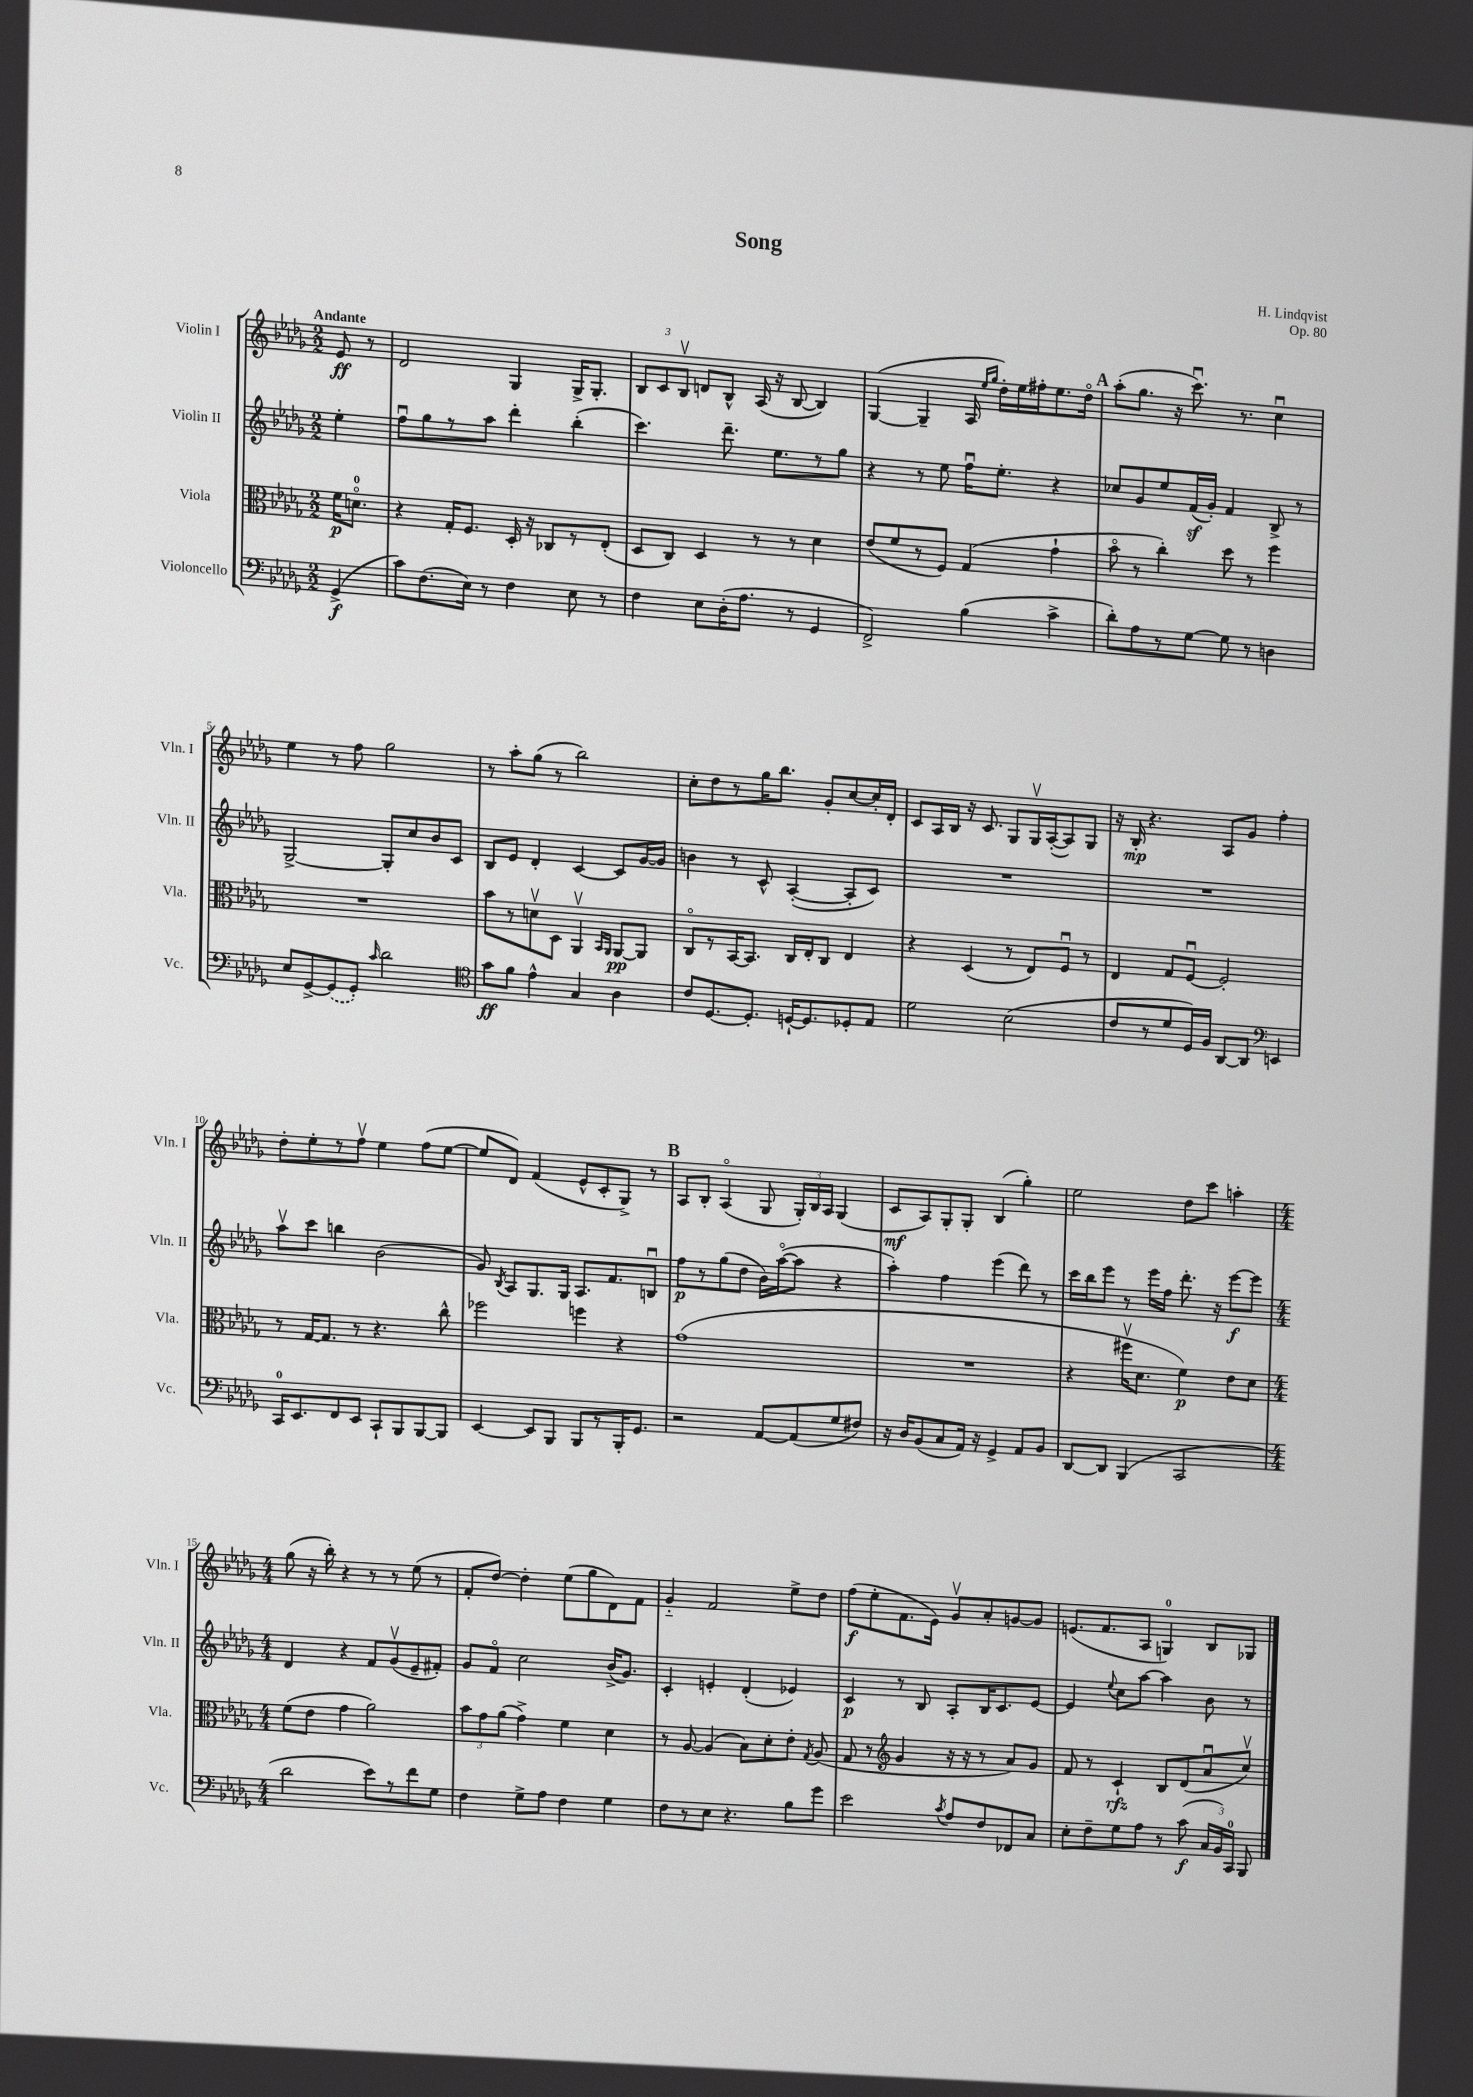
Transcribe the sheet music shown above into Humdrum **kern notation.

**kern	**kern	**kern	**kern
*staff4	*staff3	*staff2	*staff1
*clefF4	*clefC3	*clefG2	*clefG2
*k[b-e-a-d-g-]	*k[b-e-a-d-g-]	*k[b-e-a-d-g-]	*k[b-e-a-d-g-]
*M2/2	*M2/2	*M2/2	*M2/2
(4GG-^	16f	4ee-'	8e-
.	8.do	.	.
.	.	.	8r
=	=	=	=
8c)	4r	8ffu	2d-
(8.F	.	8gg-	.
.	16G-'	8r	.
16E-)	8.F	.	.
8r	.	8aa-	.
4F	16D-'	4ddd-'	4G-
.	16r	.	.
.	8C-	.	.
8E-	8r	(4bb-'	16G-^
.	.	.	8.G-'
8r	(8E-'	.	.
=	=	=	=
4F	8D-	4.ccc)	12B-
.	.	.	12c
.	8C)	.	.
.	.	.	12B-v
8E-	4D-	.	8d
(16D-'	.	8.ddd-~	8B-^^
8.A-	.	.	.
.	8r	.	(16A-
.	.	8.ee-	16r
8r	8r	.	[8B-
4GG-	4d-	8r	4B-])
.	.	8gg-	.
=	=	=	=
2FF^)	(8e-	4r	([4G-
.	8f	.	.
.	8r	8r	4G-~]
.	8F)	8ee-	.
(4B-	(4G-	16ffu	16A-
.	.	.	16qqee-
.	.	.	16qqgg-
.	.	8.ee-'	16dd-')
.	.	.	16ee-
.	.	.	16ff#'
4c^	4g-`	4r	8.ee-
.	.	.	16dd-o
=	=	=	=
8d-')	8b-o	8cc-	(8aa-'
8A-	8r	8g-	8.gg-
8r	4cc')	8ee-	.
.	.	.	16r
[8G-	.	(16f	8.cccu)
.	.	16g-')	.
8G-]	8dd-	4f	.
.	.	.	8.r
8r	8r	.	.
4D	4ff	8B-^	4ccu
.	.	8r	.
=	=	=	=
8E-	1r	[2G-^	4ee-
[8GG-^	.	.	.
(8GG-]	.	.	8r
8GG-')	.	.	8ff
16qqc	.	.	.
2d-	.	8G-']	2gg-
.	.	8cc	.
.	.	8b-	.
.	.	8c	.
=	=	=	=
*clefC4	*	*	*
8g-	8b-	8B-	8r
8f	8r	8e-	8aa-'
4e-^^	8dv	4d-'	(8gg-
.	8D-	.	8r
4G-	4AA-v	[4c	2bb-)
.	16qqBB-	.	.
.	16qqAA-	.	.
4A-	[8AA-	8c]	.
.	8AA-]	[16g-	.
.	.	16g-]	.
=	=	=	=
8c	8Co	4b	8cc'
[8.D-	8r	.	8dd-
.	[16BB-	8r	8r
8.D-']	8.BB-]	.	.
.	.	8c^^	16gg-
.	.	.	8.bb-
[16D`	16C	([4A-'	.
8.D]	16E-'	.	.
.	8C	.	8g-'
8D-'	4E-	8A-']	[8cc
8E-	.	8c)	16cc']
.	.	.	16d-'
=	=	=	=
2d-	4r	1r	8c
.	.	.	16A-
.	.	.	16B-
.	(4D-	.	16r
.	.	.	8.c
(2B-	8r	.	8G-
.	8E-)	.	16G-v
.	.	.	([16A-'
.	8Fu	.	8A-])
.	8r	.	8G-
=	=	=	=
8c	4E-	1r	16r
.	.	.	16B-'
8r	.	.	4.r
8d-	8G-	.	.
16D-)	[8Fu	.	.
16F	.	.	.
[8AA-	2F']	.	8A-
8AA-]	.	.	8g-
*clefF4	*	*	*
4EE	.	.	4ff'
=	=	=	=
16CC	8r	8aa-v	8dd-'
8.EE-	.	.	.
.	[16G-	8ccc	8ee-'
.	8.G-]	.	.
8FF	.	4bb	8r
8EE-	8r	.	8ffv
8CC`	4.r	(2b-	4ee-
8BBB-	.	.	.
[8BBB-	.	.	(8ff
8BBB-]	8cc^^	.	[8ee-
=	=	=	=
[4EE-	2ff-	8g-)	8ee-]
.	.	8qB-	.
.	.	8A-	8d-)
8EE-]	.	8.G-	(4f
8BBB-	.	.	.
.	.	16G-	.
8BBB-	4ff	8.A-	8e-^^
8r	.	.	8c'
.	.	8.f	.
16BBB-'	4r	.	8G-^)
8.GG-	.	.	.
.	.	8Bu	8r
=	=	=	=
2r	(1g-	8ff	8A-
.	.	8r	8B-'
.	.	(8gg-	(4A-o
.	.	8dd-	.
[8AA-	.	16b-)	8G-
.	.	([16aa-o	.
(8AA-]	.	8aa-]	24G-')
.	.	.	24B-
.	.	.	24A-
8G-	.	4r	(4G-
8F#)	.	.	.
=	=	=	=
16r	1r	4aa-')	8c
16D-	.	.	.
(8BB-	.	.	8A-)
8C	.	4ff	8G-'
16AA-)	.	.	8G-'
16r	.	.	.
4GG-^	.	(4eee-	(4B-
8AA-	.	8ddd-)	4gg-')
8BB-	.	8r	.
=	=	=	=
[8DD-	4r	16ccc	2ee-
.	.	16bb-	.
8DD-]	.	8eee-	.
(4BBB-	16ff#v	8r	.
.	8.d-	.	.
.	.	16eee-	.
.	.	16ff	.
2CC	4f)	8.ddd-'	8dd-
.	.	.	8ccc
.	.	16r	.
.	8e-	[8eee-	4aa'
.	8d-	8eee-]	.
=	=	=	=
*M4/4	*M4/4	*M4/4	*M4/4
2d-	(8f	4d-	(8gg-
.	8e-	.	16r
.	.	.	16bb-')
.	4g-	4r	4r
8e-)	2a-)	8f	8r
8r	.	(8g-v	8r
8f	.	8e-~	(8ee-
8G-	.	8f#')	8r
=	=	=	=
4F	12b-	8g-	8f'
.	12g-	.	.
.	.	8fo	[8dd-)
.	(12a-	.	.
8G-^	4g-^)	2cc	4dd-']
8A-	.	.	.
4F	4f	.	(8ee-
.	.	.	8gg-
4G-	4d-	(16b-^	8d-)
.	.	8.g-)	.
.	.	.	8f
=	=	=	=
8F	8r	4c'	4g-'~
8r	[8A-	.	.
8E-	(4A-]	4e'	2f
4.r	.	.	.
.	8B-)	(4d-'	.
.	8d-'	.	.
8B-	8e-'	4e-)	8ee-^
.	8qG-	.	.
8g-	(8A-	.	8dd-
=	=	=	=
2e-	8G-	4c	(8ff
.	8r	.	8ee-'
*	*clefG2	*	*
.	4g-	8r	8.f
.	.	8B-	.
.	.	.	16e-)
8qc	.	.	.
8A-	16r	8A-'	8g-v
.	16r	.	.
8F	8r	16B-	8a-'
.	.	8.c	.
8FF-	8a-)	.	[8g
8C	8g-	[8e-	8g]
=	=	=	=
8E-'	8f	4e-]	(8.e
8F~	8r	.	.
.	.	.	8.f
.	.	8qqee-	.
8G-	4c`	8cc	.
8A-	.	[8aa-	8A-
8r	8B-	4aa-]	4G)
(8c	(8d-	.	.
24C	8a-u	8b-	8B-
24BB-)	.	.	.
24CC	.	.	.
8BBB-	8ccv)	8r	8G-
==	==	==	==
*-	*-	*-	*-
